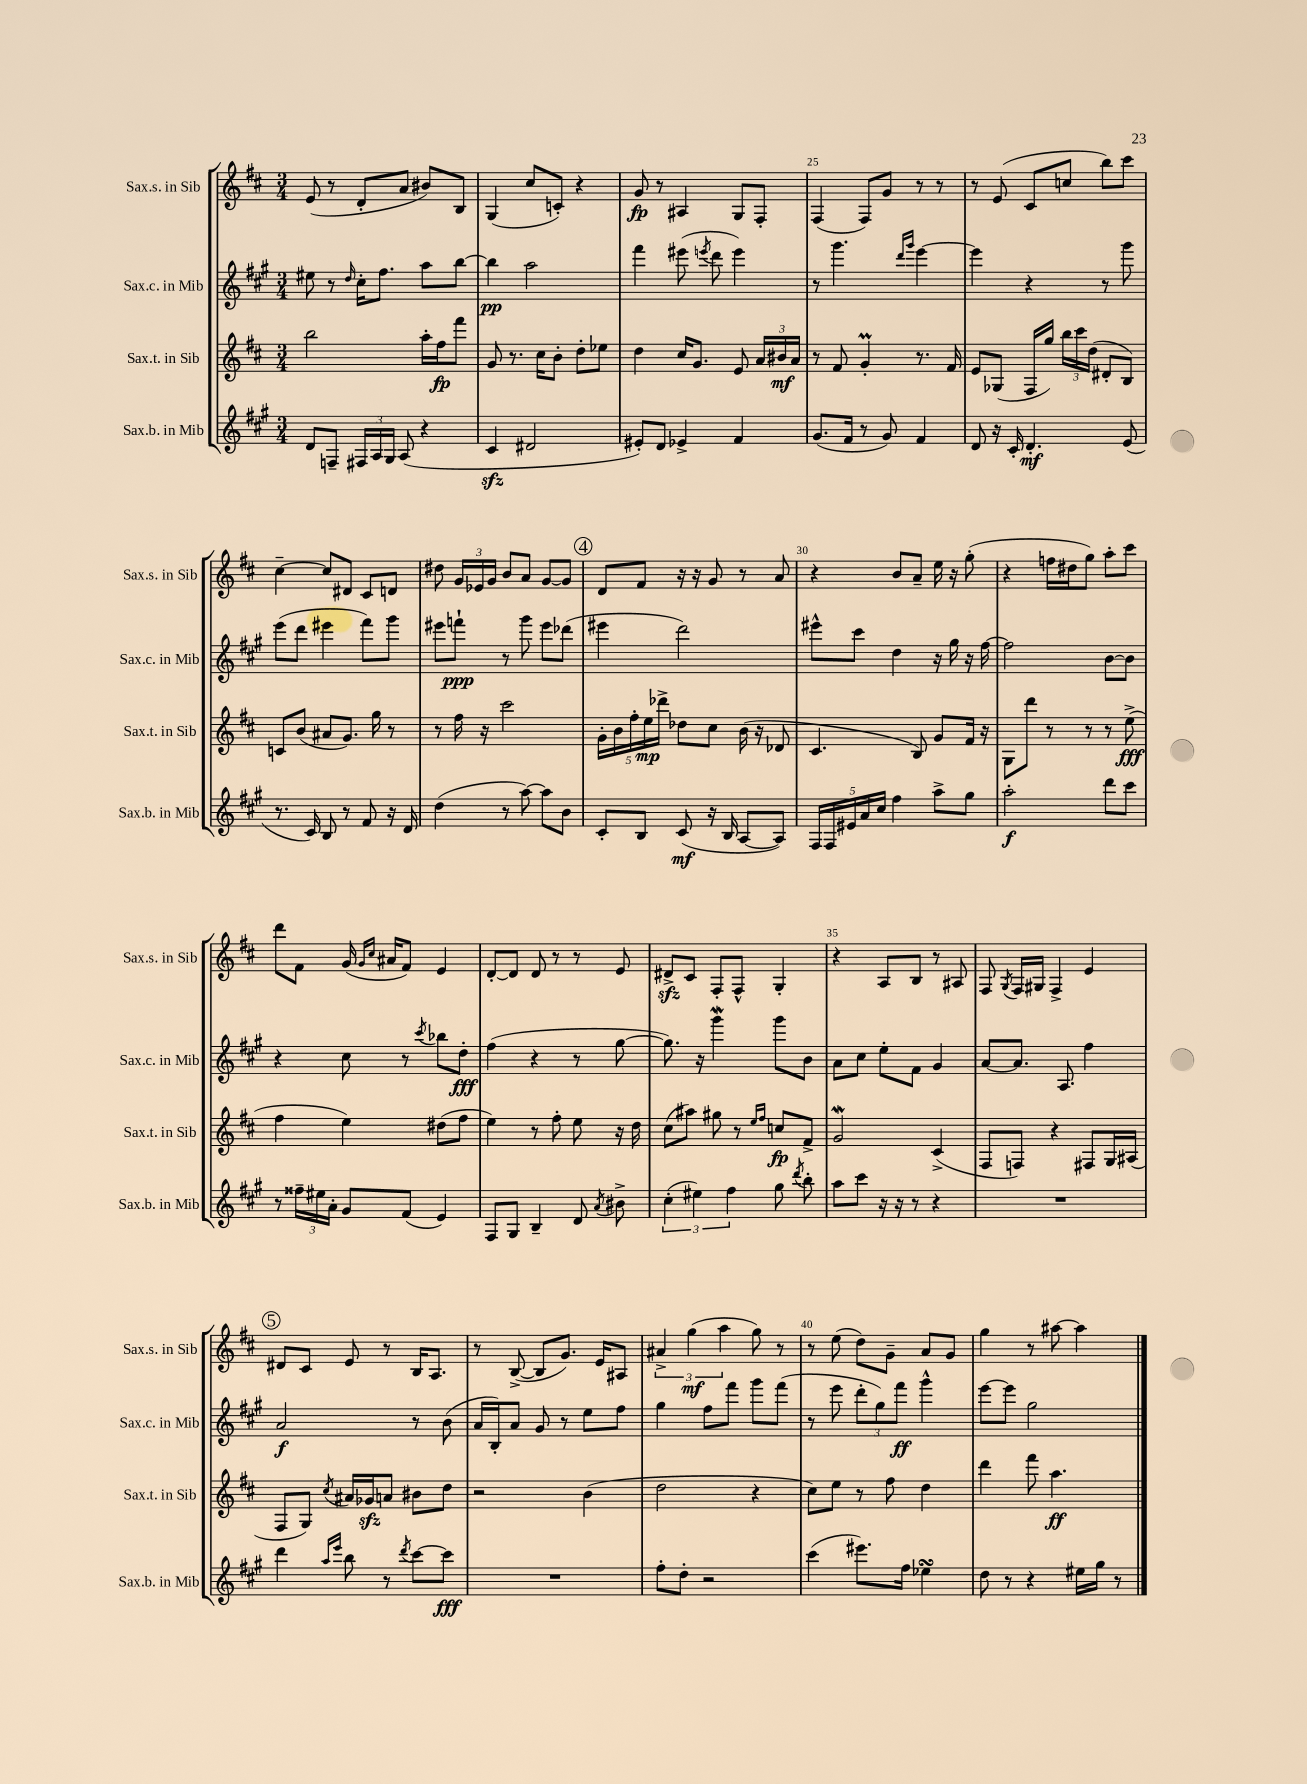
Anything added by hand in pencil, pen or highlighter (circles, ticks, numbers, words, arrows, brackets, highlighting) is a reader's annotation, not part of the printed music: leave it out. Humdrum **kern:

**kern	**dynam	**kern	**dynam	**kern	**dynam	**kern	**dynam
*part4	*part4	*part3	*part3	*part2	*part2	*part1	*part1
*staff4	*staff4	*staff3	*staff3	*staff2	*staff2	*staff1	*staff1
*I"Sax.b. in Mib	*	*I"Sax.t. in Sib	*	*I"Sax.c. in Mib	*	*I"Sax.s. in Sib	*
*I'Sax.b. in Mib	*	*I'Sax.t. in Sib	*	*I'Sax.c. in Mib	*	*I'Sax.s. in Sib	*
*clefG2	*	*clefG2	*	*clefG2	*	*clefG2	*
*k[f#c#g#]	*	*k[f#c#]	*	*k[f#c#g#]	*	*k[f#c#]	*
*M3/4	*	*M3/4	*	*M3/4	*	*M3/4	*
=22	=22	=22	=22	=22	=22	=22	=22
8d/L	.	2bb\	.	8ee#X\	.	(8e/	.
8Fn~/J	.	.	.	8r	.	8r	.
.	.	.	.	16qqdd/	.	.	.
24F#X/LL	.	.	.	16cc#'\KL	.	8d'/L	.
24A/	.	.	.	.	.	.	.
.	.	.	.	8.ff#\J	.	.	.
24G#/JJ	.	.	.	.	.	.	.
(8A/	.	.	.	.	.	8a/J	.
4r	.	16aa'\LL	.	8aa\L	.	8b#X/L)	.
.	.	16ff#\J	fp	.	.	.	.
.	.	8fff#\J	.	[8bb\J	.	8B/J	.
=23	=23	=23	=23	=23	=23	=23	=23
4c#zz/	.	8g/	.	4bb\]	pp	(4G/	.
.	.	8.r	.	.	.	.	.
2d#X/	.	.	.	2aa\	.	8cc#/L	.
.	.	16cc#\KL	.	.	.	.	.
.	.	8b'\J	.	.	.	8cn'/J)	.
.	.	8dd'\L	.	.	.	4r	.
.	.	8ee-X\J	.	.	.	.	.
=24	=24	=24	=24	=24	=24	=24	=24
8e#X'/L)	.	4dd\	.	4fff#\	.	8g/	fp
8d/J	.	.	.	.	.	8r	.
4e-X^/	.	16cc#/KL	.	(8eee#X\	.	4A#X/	.
.	.	8.g/J	.	.	.	.	.
.	.	.	.	8qeeen/	.	.	.
.	.	.	.	8ddd\	.	.	.
4f#/	.	8e/	.	4eee\)	.	8G/L	.
.	.	24a/LL	.	.	.	8F#'/J	.
.	.	24b#X/	mf	.	.	.	.
.	.	24a/JJ	.	.	.	.	.
=25	=25	=25	=25	=25	=25	=25	=25
(8.g#/L	.	8r	.	8r	.	(4F#/	.
.	.	8f#/	.	4.ggg#\	.	.	.
16f#/Jk	.	.	.	.	.	.	.
8r	.	4gM'/	.	.	.	8F#/L)	.
8g#/)	.	.	.	.	.	8g/J	.
.	.	.	.	16qqddd/LL	.	.	.
.	.	.	.	16qqggg#/JJ	.	.	.
4f#/	.	8.r	.	[4eee\	.	8r	.
.	.	.	.	.	.	8r	.
.	.	16f#/	.	.	.	.	.
=26	=26	=26	=26	=26	=26	=26	=26
8d/	.	8e/L	.	4eee\]	.	8r	.
16r	.	(8G-X/J	.	.	.	(8e/	.
16c#'/	.	.	.	.	.	.	.
4.d'/	mf	16F#/LL	.	4r	.	8c#/L	.
.	.	16gg/JJ)	.	.	.	.	.
.	.	24bb\LL	.	.	.	8ccn/J	.
.	.	24ccc#\	.	.	.	.	.
.	.	(24dd\JJ	.	.	.	.	.
.	.	8d#X'/L	.	8r	.	8bb\L)	.
(8e/	.	8B/J)	.	8ggg#\	.	8ccc#\J	.
!!LO:LB:g=z
=27	=27	=27	=27	=27	=27	=27	=27
8.r	.	8cn/L	.	(8eee\L	.	[4cc#~\	.
.	.	(8b/J	.	8ddd\J	.	.	.
16c#/)	.	.	.	.	.	.	.
8B/	.	8a#X/L	.	4eee#X\	.	8cc#/L]	.
8r	.	8.g/J)	.	.	.	8d#X/J	.
8f#/	.	.	.	8fff#\L)	.	8c#/L	.
.	.	16gg\	.	.	.	.	.
16r	.	8r	.	8ggg#\J	.	8dn/J	.
16d/	.	.	.	.	.	.	.
=28	=28	=28	=28	=28	=28	=28	=28
(4dd\	.	8r	.	8eee#X\L	.	8dd#X\	.
.	.	16ff#\	.	8fffn`\J	ppp	24g/LL	.
.	.	.	.	.	.	24e-X/	.
.	.	16r	.	.	.	.	.
.	.	.	.	.	.	24g/JJ	.
8r	.	2ccc#\	.	8r	.	8b/L	.
[8aa\)	.	.	.	8ggg#\	.	8a/J	.
8aa\L]	.	.	.	8eee#\L	.	[8g/L	.
8b\J	.	.	.	(8ddd-X\J	.	8g/J]	.
!!LO:REH:place=s1:t=4
=29	=29	=29	=29	=29	=29	=29	=29
8c#'/L	.	20g'\LL	.	4eee#X\	.	8d/L	.
.	.	20b\	.	.	.	.	.
.	.	20ff#'\	.	.	.	.	.
8B/J	.	.	.	.	.	8f#/J	.
.	.	20ee\	mp	.	.	.	.
.	.	20ddd-X^\JJ	.	.	.	.	.
(8c#/	mf	8dd-X\L	.	2ddd\)	.	16r	.
.	.	.	.	.	.	16r	.
16r	.	8cc#\J	.	.	.	8g/	.
16B/	.	.	.	.	.	.	.
[8A/L	.	(16b\	.	.	.	8r	.
.	.	16r	.	.	.	.	.
8A/J])	.	8d-X/	.	.	.	8a/	.
=30	=30	=30	=30	=30	=30	=30	=30
20F#/LL	.	4.c#/	.	8eee#X^^\L	.	4r	.
20F#/	.	.	.	.	.	.	.
20e#X/	.	.	.	.	.	.	.
.	.	.	.	8ccc#\J	.	.	.
20a/	.	.	.	.	.	.	.
20cc#/JJ	.	.	.	.	.	.	.
4ff#\	.	.	.	4dd\	.	8b/L	.
.	.	8B/)	.	.	.	8a~/J	.
8aa^\L	.	8g/L	.	16r	.	16ee\	.
.	.	.	.	16gg#\	.	16r	.
8gg#\J	.	16f#/Jk	.	16r	.	(8gg'\	.
.	.	16r	.	[16ff#\	.	.	.
=31	=31	=31	=31	=31	=31	=31	=31
2aa'\	f	8G\L	.	2ff#\]	.	4r	.
.	.	8ddd\J	.	.	.	.	.
.	.	8r	.	.	.	16ffn\LL	.
.	.	.	.	.	.	16dd#X\J	.
.	.	8r	.	.	.	8gg\J)	.
8ddd\L	.	8r	.	[8b\L	.	8aa'\L	.
8ccc#\J	.	(8ee^\	fff	8b\J]	.	8ccc#\J	.
!!LO:LB:g=z
=32	=32	=32	=32	=32	=32	=32	=32
8r	.	4ff#\	.	4r	.	8ddd\L	.
24ff##X~\LL	.	.	.	.	.	8f#\J	.
24ee#X\	.	.	.	.	.	.	.
24a'\JJ	.	.	.	.	.	.	.
8g#/L	.	4ee\)	.	8cc#\	.	(16g/	.
.	.	.	.	.	.	16qqg/LL	.
.	.	.	.	.	.	16qqcc#/JJ	.
.	.	.	.	.	.	16a#X/KL	.
(8f#/J	.	.	.	8r	.	8f#/J)	.
.	.	.	.	8qccc#/	.	.	.
4e/)	.	(8dd#X\L	.	8bb-X\L	.	4e/	.
.	.	8ff#\J	.	8dd'\J	fff	.	.
=33	=33	=33	=33	=33	=33	=33	=33
8F#/L	.	4ee\)	.	(4ff#\	.	[8d'/L	.
8G#/J	.	.	.	.	.	8d/J]	.
4B~/	.	8r	.	4r	.	8d/	.
.	.	8ff#'\	.	.	.	8r	.
8d/	.	8ee\	.	8r	.	8r	.
8qa/	.	.	.	.	.	.	.
8b#X^\	.	16r	.	[8gg#\	.	8e/	.
.	.	16dd\	.	.	.	.	.
=34	=34	=34	=34	=34	=34	=34	=34
(6cc#'\	.	(8cc#\L	.	8.gg#\])	.	8d#Xzz^/L	.
.	.	8aa#X\J)	.	.	.	8c#/J	.
6ee#X\)	.	.	.	.	.	.	.
.	.	.	.	16r	.	.	.
.	.	8gg#X\	.	4ggg#W\	.	8F#'/L	.
6ff#\	.	.	.	.	.	.	.
.	.	8r	.	.	.	8F#^^/J	.
.	.	16qqee/LL	.	.	.	.	.
.	.	16qqff#/JJ	.	.	.	.	.
8gg#\	.	8ccn/L	fp	8ggg#\L	.	4G'/	.
8qddd/	.	.	.	.	.	.	.
8bb'\	.	8f#^/J	.	8b\J	.	.	.
=35	=35	=35	=35	=35	=35	=35	=35
8aa\L	.	2gw/	.	8a\L	.	4r	.
8ccc#\J	.	.	.	8cc#\J	.	.	.
16r	.	.	.	8ee'\L	.	8A/L	.
16r	.	.	.	.	.	.	.
8r	.	.	.	8f#\J	.	8B/J	.
4r	.	(4c#^/	.	4g#/	.	8r	.
.	.	.	.	.	.	8A#X/	.
=36	=36	=36	=36	=36	=36	=36	=36
2.r	.	8F#/L	.	[8a/L	.	8F#/	.
.	.	.	.	.	.	8qG/	.
.	.	8Fn/J)	.	8.a/J]	.	16F#/LL	.
.	.	.	.	.	.	16G#X/JJ	.
.	.	4r	.	.	.	4F#^/	.
.	.	.	.	8.A/	.	.	.
.	.	8F#X/L	.	4ff#\	.	4e/	.
.	.	16G/L	.	.	.	.	.
.	.	(16A#X/JJ	.	.	.	.	.
!!LO:LB:g=z
!!LO:REH:place=s1:t=5
=37	=37	=37	=37	=37	=37	=37	=37
4ddd\	.	8F#/L	.	2a/	f	8d#X/L	.
.	.	8G/J)	.	.	.	8c#/J	.
16qqaa/LL	.	.	.	.	.	.	.
16qqeee/JJ	.	8qcc#/	.	.	.	.	.
8bb\	.	16a#X/LL	.	.	.	8e/	.
.	.	16g-Xzz/J	.	.	.	.	.
8r	.	8an/J	.	.	.	8r	.
8qddd/	.	.	.	.	.	.	.
[8ccc#\L	.	8b#X\L	.	8r	.	16B/KL	.
.	.	.	.	.	.	8.A/J	.
8ccc#\J]	fff	8dd\J	.	(8b\	.	.	.
=38	=38	=38	=38	=38	=38	=38	=38
2.r	.	2r	.	16a/LL	.	8r	.
.	.	.	.	16B'/J)	.	.	.
.	.	.	.	8a/J	.	([8B^/	.
.	.	.	.	8g#/	.	8B/L]	.
.	.	.	.	8r	.	8.g/J)	.
.	.	(4b\	.	8ee\L	.	.	.
.	.	.	.	.	.	16e/KL	.
.	.	.	.	8ff#\J	.	8A#X/J	.
=39	=39	=39	=39	=39	=39	=39	=39
8ff#'\L	.	2dd\	.	4gg#\	.	6a#X^/	.
8dd'\J	.	.	.	.	.	.	.
.	.	.	.	.	.	(6gg\	mf
2r	.	.	.	8ff#\L	.	.	.
.	.	.	.	.	.	6aa\	.
.	.	.	.	8fff#\J	.	.	.
.	.	4r	.	8ggg#\L	.	8gg\)	.
.	.	.	.	(8fff#\J	.	8r	.
=40	=40	=40	=40	=40	=40	=40	=40
(4ccc#\	.	8cc#\L)	.	8r	.	8r	.
.	.	8ee\J	.	8eee\	.	(8ee\	.
8.eee#X\L)	.	8r	.	12ddd'\L	.	8dd\L)	.
.	.	.	.	12gg#\)	.	.	.
.	.	8ff#\	.	.	.	8g~\J	.
.	.	.	.	12fff#\J	ff	.	.
16ff#\Jk	.	.	.	.	.	.	.
4ee-XsSSs\	.	4dd\	.	4ggg#^^\	.	8a/L	.
.	.	.	.	.	.	8g/J	.
=41	=41	=41	=41	=41	=41	=41	=41
8dd\	.	4ddd\	.	[8eee\L	.	4gg\	.
8r	.	.	.	8eee\J]	.	.	.
4r	.	8fff#\	.	2gg#\	.	8r	.
.	.	4.aa\	ff	.	.	[8aa#X\	.
16ee#X\LL	.	.	.	.	.	4aa#\]	.
16gg#\JJ	.	.	.	.	.	.	.
8r	.	.	.	.	.	.	.
==	==	==	==	==	==	==	==
*-	*-	*-	*-	*-	*-	*-	*-
